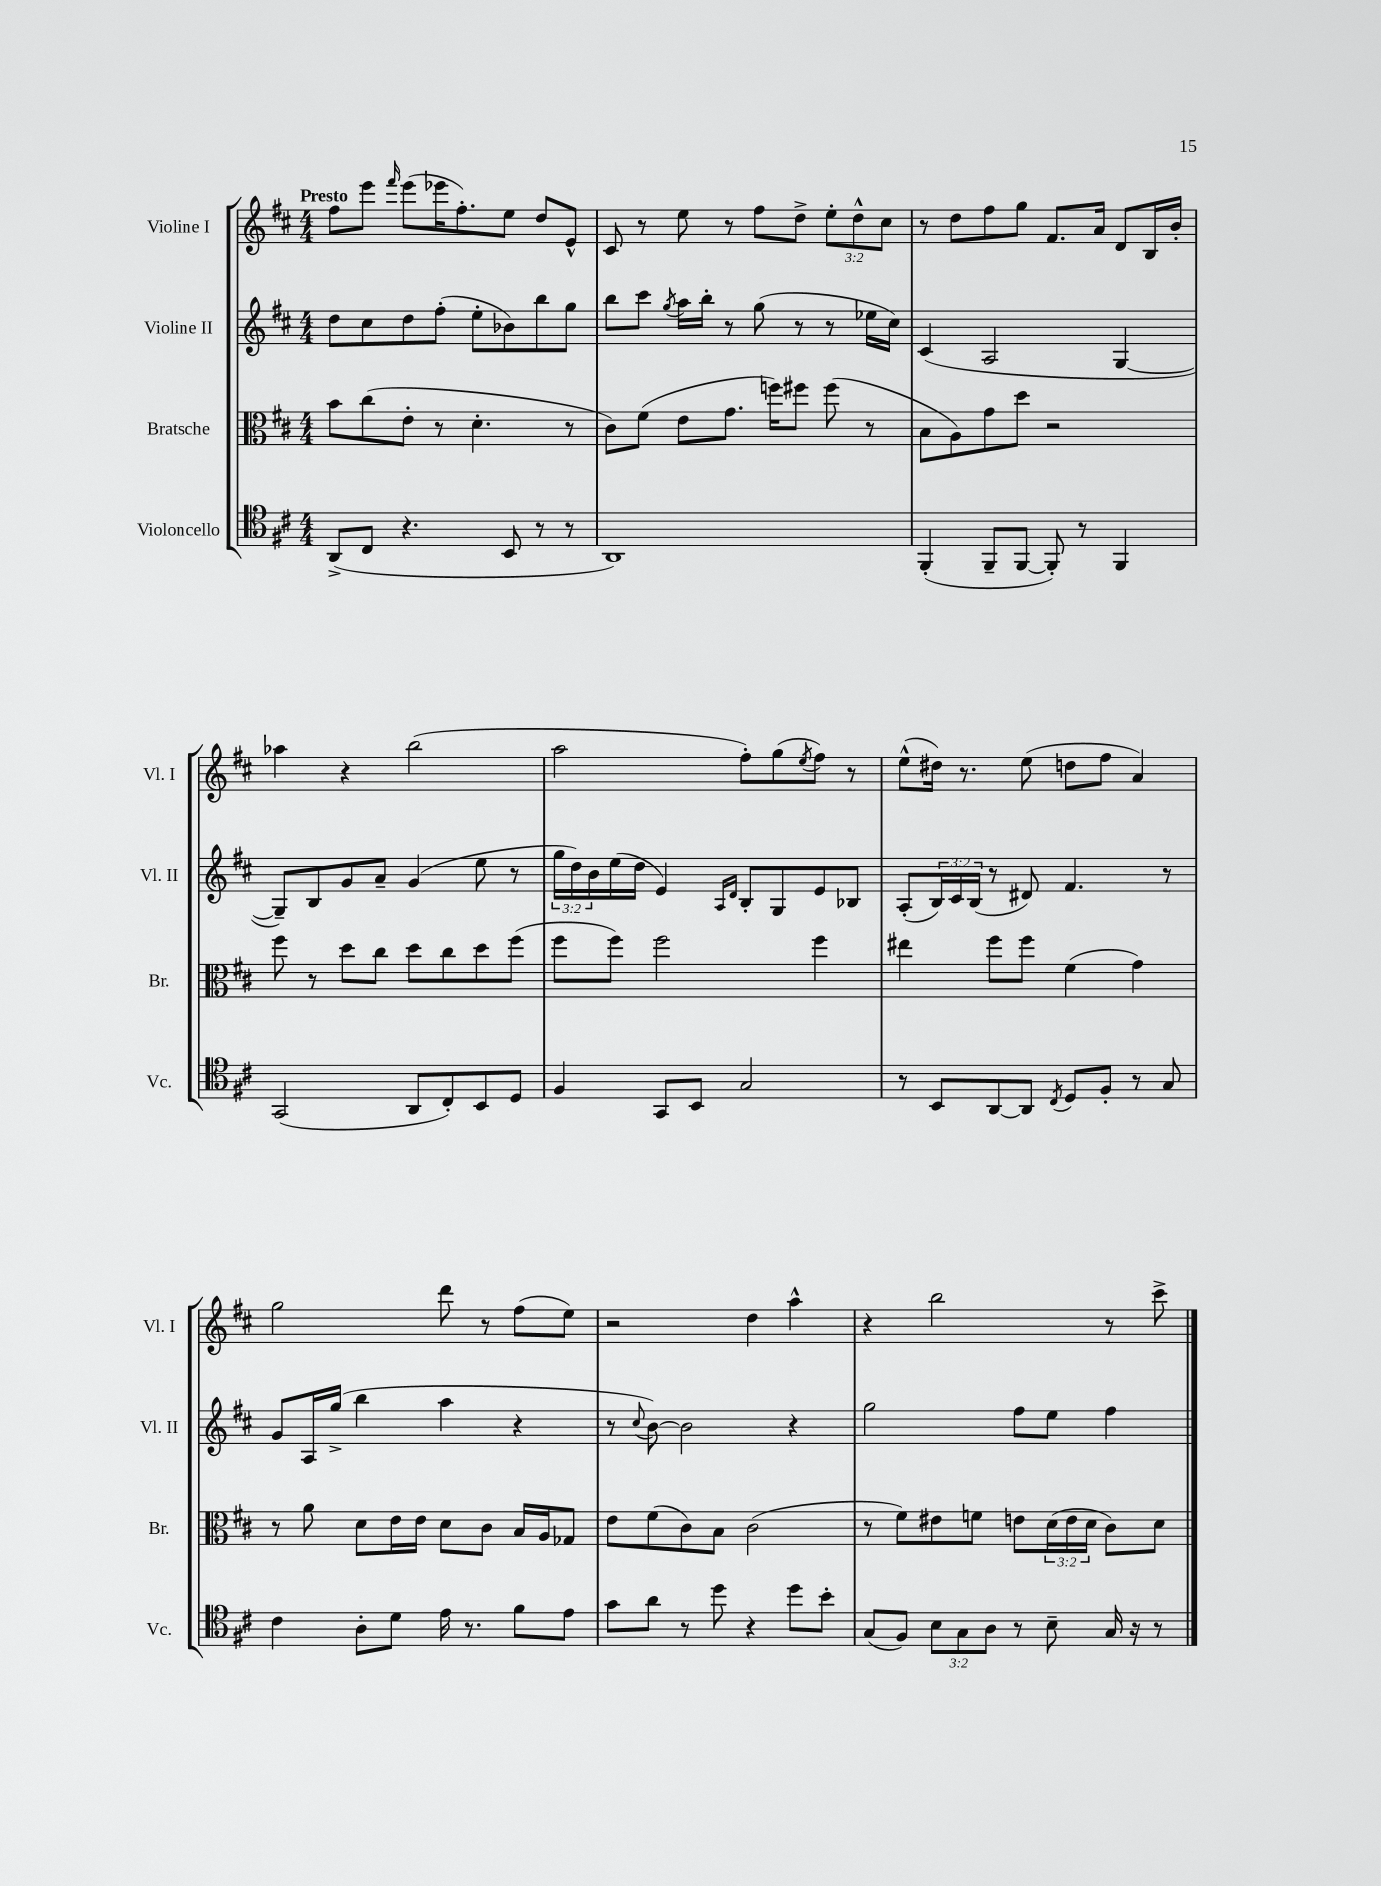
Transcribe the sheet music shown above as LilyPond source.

<<
\new StaffGroup <<
\new Staff = "s0" \with { instrumentName = "Violine I" shortInstrumentName = "Vl. I" } {
    \clef treble \key d \major \numericTimeSignature \time 4/4 \override Staff.TupletNumber.text = #tuplet-number::calc-fraction-text \tempo "Presto"
    fis''8 e'''8 \grace { fis'''16 } e'''8( ees'''16 fis''8.-.) e''8 d''8 e'8-^ |
    cis'8 r8 e''8 r8 fis''8 d''8-> \tuplet 3/2 { e''8-. d''8-^ cis''8 } |
    r8 d''8 fis''8 g''8 fis'8. a'16 d'8 b16 b'16-. |
    aes''4 r4 b''2( |
    a''2 fis''8-.) g''8( \acciaccatura { e''8 } fis''8) r8 |
    e''8-^( dis''16) r8. e''8( d''8 fis''8 a'4) |
    g''2 d'''8 r8 fis''8( e''8) |
    r2 d''4 a''4-^ |
    r4 b''2 r8 cis'''8-> \bar "|." |
}
\new Staff = "s1" \with { instrumentName = "Violine II" shortInstrumentName = "Vl. II" } {
    \clef treble \key d \major \numericTimeSignature \time 4/4 \override Staff.TupletNumber.text = #tuplet-number::calc-fraction-text
    d''8 cis''8 d''8 fis''8-.( e''8-. bes'8) b''8 g''8 |
    b''8 cis'''8 \acciaccatura { g''8 } a''16 b''16-. r8 g''8( r8 r8 ees''16 cis''16) |
    cis'4( a2 g4~ |
    g8--) b8 g'8 a'8-- g'4( e''8 r8 |
    \tuplet 3/2 { g''16 d''16) b'16 } e''16( d''16 e'4) \grace { a16 d'16 } b8-. g8 e'8 bes8 |
    a8-.( \tuplet 3/2 { b16) cis'16 b16( } r8 dis'8) fis'4. r8 |
    g'8 a16 g''16->( b''4 a''4 r4 |
    r8 \appoggiatura { cis''8 } b'8~) b'2 r4 |
    g''2 fis''8 e''8 fis''4 \bar "|." |
}
\new Staff = "s2" \with { instrumentName = "Bratsche" shortInstrumentName = "Br." } {
    \clef alto \key d \major \numericTimeSignature \time 4/4 \override Staff.TupletNumber.text = #tuplet-number::calc-fraction-text
    b'8 cis''8( e'8-. r8 d'4.-. r8 |
    cis'8) fis'8( e'8 g'8. f''16) fis''8 fis''8( r8 |
    b8 a8) g'8 d''8 r2 |
    fis''8 r8 d''8 cis''8 d''8 cis''8 d''8 fis''8( |
    fis''8 fis''8) fis''2 fis''4 |
    eis''4 fis''8 fis''8 fis'4( g'4) |
    r8 a'8 d'8 e'16 e'16 d'8 cis'8 b16 a16 ges8 |
    e'8 fis'8( cis'8) b8 cis'2( |
    r8 fis'8) eis'8 f'8 e'8 \tuplet 3/2 { d'16( e'16 d'16 } cis'8) d'8 \bar "|." |
}
\new Staff = "s3" \with { instrumentName = "Violoncello" shortInstrumentName = "Vc." } {
    \clef tenor \key d \major \numericTimeSignature \time 4/4 \override Staff.TupletNumber.text = #tuplet-number::calc-fraction-text
    a,8->( cis8 r4. b,8 r8 r8 |
    a,1) |
    fis,4-.( fis,8-- fis,8~ fis,8-.) r8 fis,4 |
    g,2( a,8 cis8-.) b,8 d8 |
    fis4 g,8 b,8 g2 |
    r8 b,8 a,8~ a,8 \acciaccatura { cis8 } d8 fis8-. r8 g8 |
    cis'4 a8-. d'8 e'16 r8. fis'8 e'8 |
    g'8 a'8 r8 d''8 r4 d''8 b'8-. |
    g8( fis8) \tuplet 3/2 { b8 g8 a8 } r8 b8-- g16 r16 r8 \bar "|." |
}
>>
>>
\layout { \context { \Score \remove "Bar_number_engraver" } }
